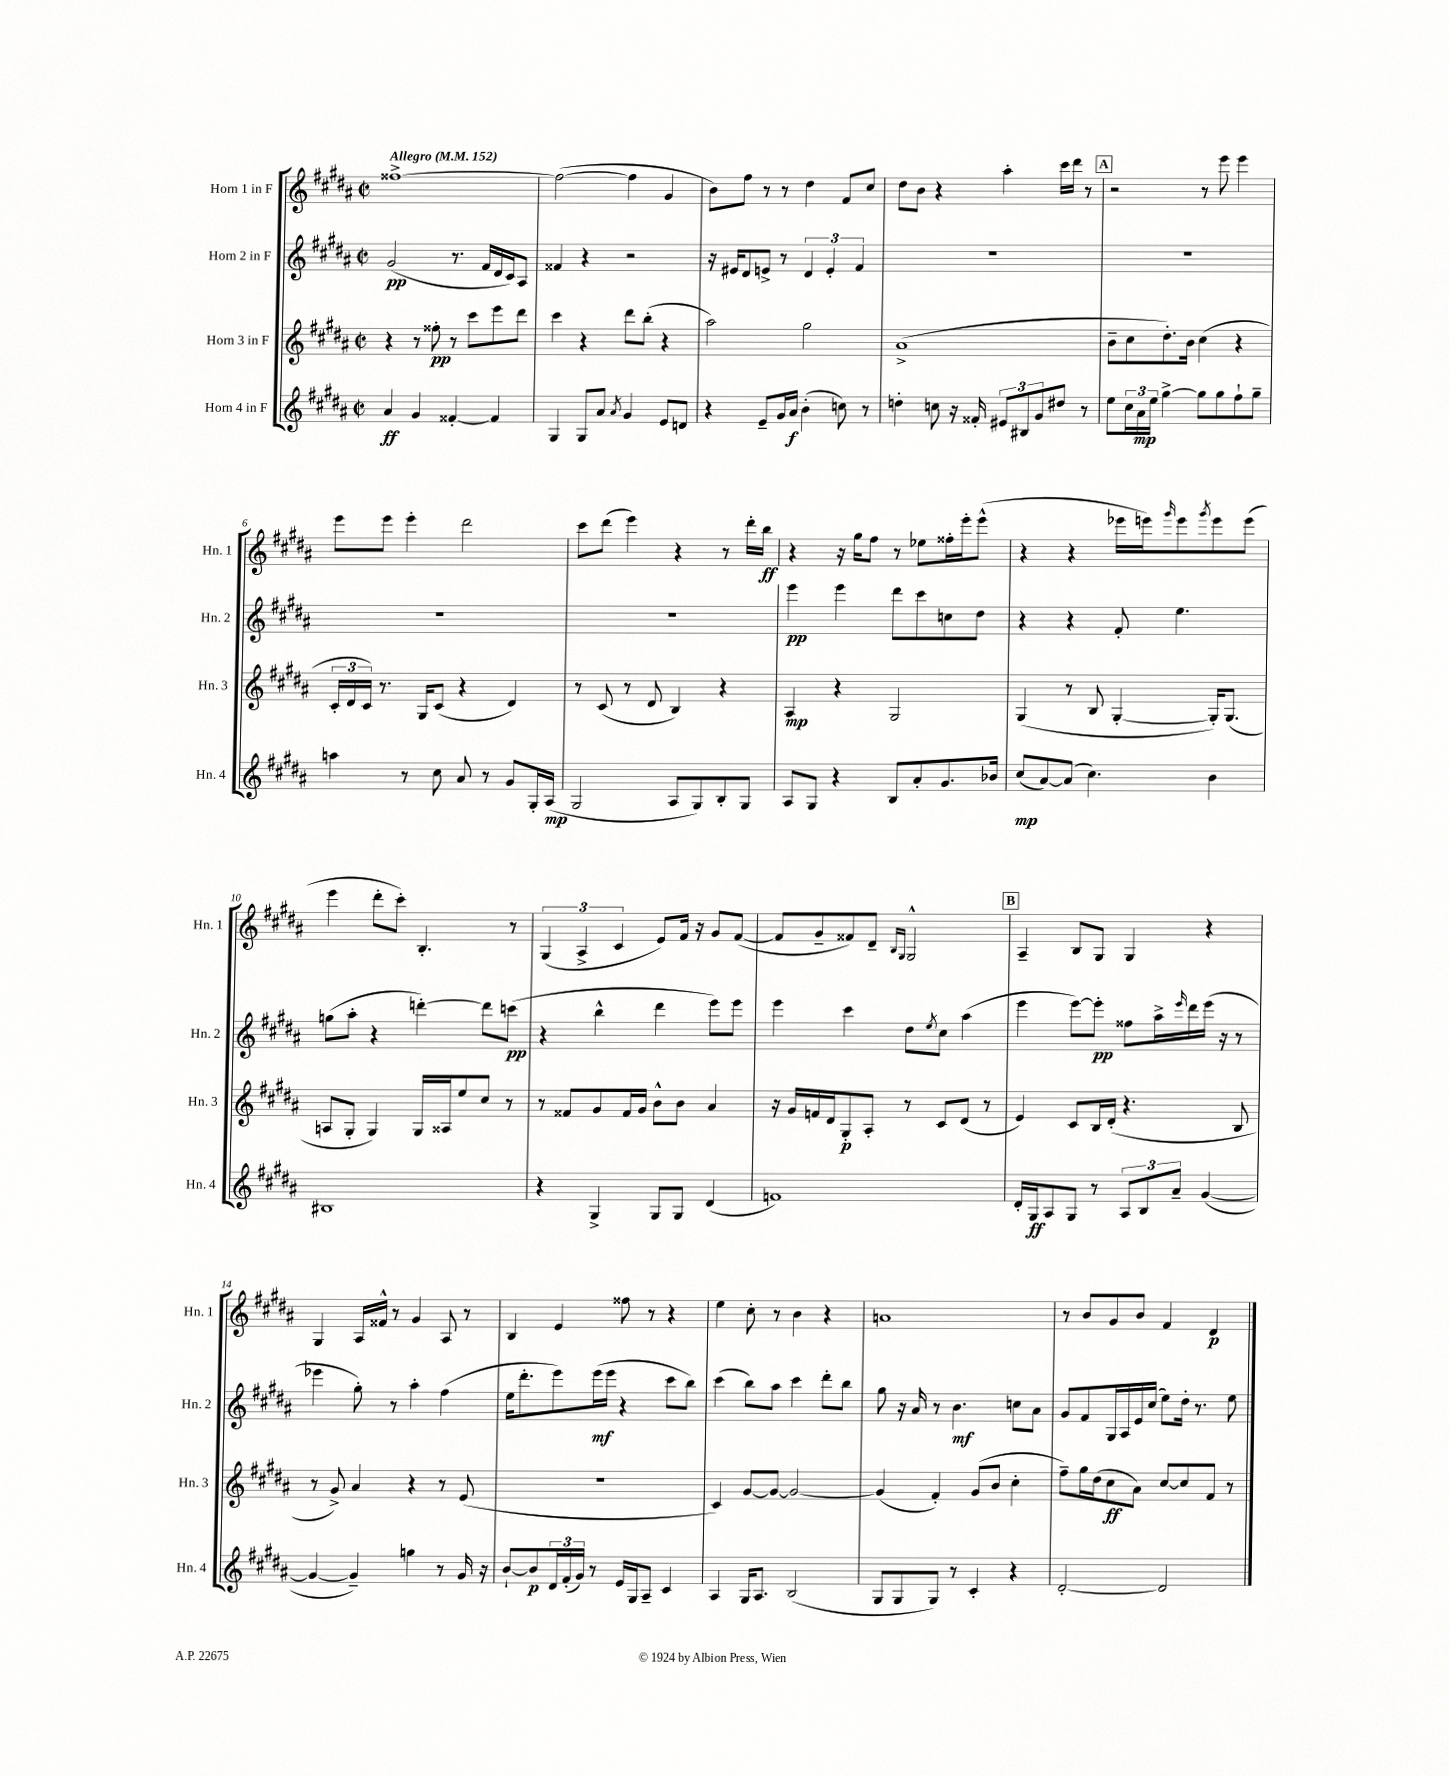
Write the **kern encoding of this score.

**kern	**dynam	**kern	**dynam	**kern	**dynam	**kern	**dynam
*part4	*part4	*part3	*part3	*part2	*part2	*part1	*part1
*staff4	*staff4	*staff3	*staff3	*staff2	*staff2	*staff1	*staff1
*I"Horn 4 in F	*	*I"Horn 3 in F	*	*I"Horn 2 in F	*	*I"Horn 1 in F	*
*I'Hn. 4	*	*I'Hn. 3	*	*I'Hn. 2	*	*I'Hn. 1	*
*clefG2	*	*clefG2	*	*clefG2	*	*clefG2	*
*k[f#c#g#d#a#]	*	*k[f#c#g#d#a#]	*	*k[f#c#g#d#a#]	*	*k[f#c#g#d#a#]	*
*M2/2	*	*M2/2	*	*M2/2	*	*M2/2	*
*met(c|)	*	*met(c|)	*	*met(c|)	*	*met(c|)	*
*MM152	*	*MM152	*	*MM152	*	*MM152	*
=1	=1	=1	=1	=1	=1	=1	=1
!	!	!	!	!	!	!LO:TX:a:B:t=Allegro	!
4a#/	ff	4r	.	(2g#/	pp	[1ff##X^	.
4g#/	.	8r	.	.	.	.	.
.	.	8ff##X'\	pp	.	.	.	.
[4f##X'/	.	8r	.	8.r	.	.	.
.	.	8ccc#\L	.	.	.	.	.
.	.	.	.	16f#/LL	.	.	.
4f##/]	.	8eee\	.	16d#/	.	.	.
.	.	.	.	16c#/J)	.	.	.
.	.	8ddd#\J	.	8A#/J	.	.	.
=2	=2	=2	=2	=2	=2	=2	=2
4G#/	.	4ccc#\	.	4f##X/	.	(2ff##\_	.
8G#/L	.	4r	.	4r	.	.	.
8a#/J	.	.	.	.	.	.	.
8qa#/	.	.	.	.	.	.	.
4g#/	.	8ddd#\L	.	2r	.	4ff##\]	.
.	.	(8bb'\J	.	.	.	.	.
8e/L	.	4r	.	.	.	4g#/	.
8dn/J	.	.	.	.	.	.	.
=3	=3	=3	=3	=3	=3	=3	=3
4r	.	2aa#\)	.	16r	.	8b\L)	.
.	.	.	.	16e#X/KL	.	.	.
.	.	.	.	8d#/	.	8ff#\J	.
8e~/L	.	.	.	8en^/J	.	8r	.
16g#/L	.	.	.	8r	.	8r	.
16a#/JJ	f	.	.	.	.	.	.
(4b'\	.	2gg#\	.	6d#/	.	4dd#\	.
.	.	.	.	6e'/	.	.	.
8ccn\)	.	.	.	.	.	8f#/L	.
.	.	.	.	6f#/	.	.	.
8r	.	.	.	.	.	8cc#/J	.
=4	=4	=4	=4	=4	=4	=4	=4
4ddn'\	.	(1a#^	.	1r	.	8dd#\L	.
.	.	.	.	.	.	8b\J	.
8ccn\	.	.	.	.	.	4r	.
16r	.	.	.	.	.	.	.
16f##X'/	.	.	.	.	.	.	.
12e#X/L	.	.	.	.	.	4aa#'\	.
12B#X/	.	.	.	.	.	.	.
12g#/	.	.	.	.	.	.	.
8dd#X/J	.	.	.	.	.	16ccc#\LL	.
.	.	.	.	.	.	16ddd#\JJ	.
8r	.	.	.	.	.	8r	.
!!LO:REH:place=s1:t=A
=5	=5	=5	=5	=5	=5	=5	=5
8ee\L	.	8b~\L	.	1r	.	2r	.
24cc#\L	.	8cc#\	.	.	.	.	.
24a#\	mp	.	.	.	.	.	.
24ee\JJ	.	.	.	.	.	.	.
[4gg#^\	.	8.dd#'\)	.	.	.	.	.
.	.	16b\Jk	.	.	.	.	.
8gg#\L]	.	(4cc#\	.	.	.	8r	.
8gg#\	.	.	.	.	.	8eee\	.
8ff#`\	.	4r	.	.	.	4eee\	.
8gg#~\J	.	.	.	.	.	.	.
!!LO:LB:g=z
=6	=6	=6	=6	=6	=6	=6	=6
4aan\	.	24c#'/LL	.	1r	.	8eee\L	.
.	.	24d#/	.	.	.	.	.
.	.	24c#/JJ)	.	.	.	.	.
.	.	8.r	.	.	.	8eee\J	.
8r	.	.	.	.	.	4eee'\	.
.	.	16G#/KL	.	.	.	.	.
8cc#\	.	(8c#/J	.	.	.	.	.
8a#/	.	4r	.	.	.	2ddd#\	.
8r	.	.	.	.	.	.	.
8g#/L	.	4d#/)	.	.	.	.	.
16G#'/L	.	.	.	.	.	.	.
(16A#/JJ	mp	.	.	.	.	.	.
=7	=7	=7	=7	=7	=7	=7	=7
2G#/	.	8r	.	1r	.	8ccc#\L	.
.	.	(8c#/	.	.	.	(8ddd#\J	.
.	.	8r	.	.	.	4eee\)	.
.	.	8d#/	.	.	.	.	.
8A#/L	.	4B/)	.	.	.	4r	.
8G#/)	.	.	.	.	.	.	.
8B'/	.	4r	.	.	.	8r	.
8G#/J	.	.	.	.	.	16ddd#'\LL	.
.	.	.	.	.	.	16bb\JJ	ff
=8	=8	=8	=8	=8	=8	=8	=8
8A#/L	.	4A#/	mp	4eee\	pp	4r	.
8G#/J	.	.	.	.	.	.	.
4r	.	4r	.	4eee\	.	16r	.
.	.	.	.	.	.	16gg#\KL	.
.	.	.	.	.	.	8ff#\J	.
8B/L	.	2G#/	.	8ddd#\L	.	8r	.
8a#'/	.	.	.	8ccc#\	.	8ee-X\L	.
8.g#/	.	.	.	8ccn\	.	16ff##X'\L	.
.	.	.	.	.	.	16eee'\J	.
.	.	.	.	8dd#\J	.	(8eee^^\J	.
16b-X/Jk	.	.	.	.	.	.	.
=9	=9	=9	=9	=9	=9	=9	=9
(8cc#/L	mp	(4G#/	.	4r	.	4r	.
[8a#/)	.	.	.	.	.	.	.
(8a#/J]	.	8r	.	4r	.	4r	.
4.cc#\)	.	8B/	.	.	.	.	.
.	.	[4G#'/	.	8f#'/	.	16eee-X\LL	.
.	.	.	.	.	.	16eeen\J)	.
.	.	.	.	.	.	16qqggg#/	.
.	.	.	.	4.ee\	.	8eee\	.
.	.	.	.	.	.	8qggg#/	.
4b\	.	16G#'/KL])	.	.	.	8eee\	.
.	.	(8.G#/J	.	.	.	.	.
.	.	.	.	.	.	(8eee\J	.
!!LO:LB:g=z
=10	=10	=10	=10	=10	=10	=10	=10
1B#X	.	8An/L	.	(8ggn\L	.	4eee\	.
.	.	8G#'/J	.	8aa#'\J	.	.	.
.	.	4G#/)	.	4r	.	8ddd#'\L	.
.	.	.	.	.	.	8ccc#'\J)	.
.	.	16G#/LL	.	[4dddn'\)	.	4.B'/	.
.	.	16A##X/J	.	.	.	.	.
.	.	8ee/	.	.	.	.	.
.	.	8cc#/J	.	8ddd\L]	.	.	.
.	.	8r	.	(8cccn\J	pp	8r	.
=11	=11	=11	=11	=11	=11	=11	=11
4r	.	8r	.	4r	.	(6G#/	.
.	.	8f##X/L	.	.	.	.	.
.	.	.	.	.	.	6A#^/	.
4G#^/	.	8g#/	.	4bb^^\	.	.	.
.	.	.	.	.	.	6c#/	.
.	.	16f##/L	.	.	.	.	.
.	.	16g#/JJ	.	.	.	.	.
8G#/L	.	8b^^\L	.	4ddd#\	.	8e/L)	.
8G#/J	.	8b\J	.	.	.	16f#/Jk	.
.	.	.	.	.	.	16r	.
(4d#/	.	4a#/	.	8eee\L)	.	8g#/L	.
.	.	.	.	8eee\J	.	([8f#/J	.
=12	=12	=12	=12	=12	=12	=12	=12
1fn)	.	16r	.	4eee\	.	8f#/L]	.
.	.	16g#/LL	.	.	.	.	.
.	.	16fn/	.	.	.	8g#~/	.
.	.	16d#/J	.	.	.	.	.
.	.	8G#'/	p	4ccc#\	.	8f##X/)	.
.	.	8A#'/J	.	.	.	8d#~/J	.
.	.	.	.	.	.	16qqB/LL	.
.	.	.	.	.	.	16qqG#/JJ	.
.	.	8r	.	8dd#\L	.	2G#^^/	.
.	.	.	.	8qee/	.	.	.
.	.	8c#/L	.	8cc#\J	.	.	.
.	.	(8d#/J	.	(4aa#\	.	.	.
.	.	8r	.	.	.	.	.
!!LO:REH:place=s1:t=B
=13	=13	=13	=13	=13	=13	=13	=13
16d#'/LL	.	4e/)	.	4eee\	.	4A#~/	.
16G#/J	ff	.	.	.	.	.	.
8A#/	.	.	.	.	.	.	.
8G#/J	.	8c#/L	.	[8eee\L)	.	8B/L	.
8r	.	16B/L	.	8eee'\J]	pp	8G#/J	.
.	.	(16d#'/JJ	.	.	.	.	.
12A#/L	.	4.r	.	8ff##X\L	.	4G#/	.
12B/	.	.	.	.	.	.	.
.	.	.	.	16aa#^\L	.	.	.
12a#~/J	.	.	.	.	.	.	.
.	.	.	.	16qqeee/	.	.	.
.	.	.	.	16ddd#\	.	.	.
([4g#/	.	.	.	(16eee\JJ	.	4r	.
.	.	.	.	16r	.	.	.
.	.	8B/	.	8r	.	.	.
!!LO:LB:g=z
=14	=14	=14	=14	=14	=14	=14	=14
4g#/_	.	8r	.	4eee-X\	.	4G#/	.
.	.	8g#^/)	.	.	.	.	.
4g#~/])	.	4a#/	.	8gg#'\)	.	16A#/LL	.
.	.	.	.	.	.	16f##X^^/JJ	.
.	.	.	.	8r	.	8r	.
4ggn\	.	4r	.	4aa#'\	.	4g#/	.
8r	.	8r	.	(4ff#\	.	8A#/	.
16g#/	.	(8e/	.	.	.	8r	.
16r	.	.	.	.	.	.	.
=15	=15	=15	=15	=15	=15	=15	=15
[8b`/L	.	1r	.	16ee\KL	.	4B/	.
.	.	.	.	8.ddd#'\	.	.	.
8b/]	p	.	.	.	.	.	.
24d#/L	.	.	.	8eee\)	.	4e/	.
(24f#'/	.	.	.	.	.	.	.
24g#/JJ)	.	.	.	.	.	.	.
8r	.	.	.	(16eee\L	mf	.	.
.	.	.	.	16eee\JJ	.	.	.
16e/LL	.	.	.	4r	.	8ff##X\	.
16G#/J	.	.	.	.	.	.	.
8A#~/J	.	.	.	.	.	8r	.
4c#/	.	.	.	8ccc#\L	.	4r	.
.	.	.	.	8bb\J)	.	.	.
=16	=16	=16	=16	=16	=16	=16	=16
4A#/	.	4c#/)	.	(4ccc#\	.	4ee\	.
16G#/KL	.	[8g#/L	.	8bb\L)	.	8cc#'\	.
8.A#/J	.	.	.	.	.	.	.
.	.	8g#/J_	.	8aa#\J	.	8r	.
(2B/	.	2g#/_	.	4ccc#\	.	4b\	.
.	.	.	.	8ddd#'\L	.	4r	.
.	.	.	.	8bb\J	.	.	.
=17	=17	=17	=17	=17	=17	=17	=17
8G#/L	.	(4g#/]	.	8gg#\	.	1an	.
8G#/	.	.	.	16r	.	.	.
.	.	.	.	16a#/	.	.	.
8G#/J)	.	4f#'/)	.	8r	.	.	.
8r	.	.	.	4.b\	mf	.	.
4c#'/	.	(8g#/L	.	.	.	.	.
.	.	8b/J	.	.	.	.	.
4r	.	4cc#'\	.	8ccn\L	.	.	.
.	.	.	.	8a#\J	.	.	.
=18	=18	=18	=18	=18	=18	=18	=18
[2d#'/	.	8ff#~\L)	.	8g#/L	.	8r	.
.	.	16gg#\L	.	8f#/	.	8b/L	.
.	.	(16dd#\J	.	.	.	.	.
.	.	8cc#\	ff	16G#/L	.	8g#/	.
.	.	.	.	16A#/	.	.	.
.	.	8a#\J)	.	16e/	.	8b/J	.
.	.	.	.	(16cc#/JJ	.	.	.
2d#/]	.	[8cc#/L	.	8ee\L)	.	4f#/	.
.	.	8cc#/]	.	16dd#'\Jk	.	.	.
.	.	.	.	8.r	.	.	.
.	.	8f#/J	.	.	.	4d#/	p
.	.	8r	.	8ee\	.	.	.
==	==	==	==	==	==	==	==
*-	*-	*-	*-	*-	*-	*-	*-
